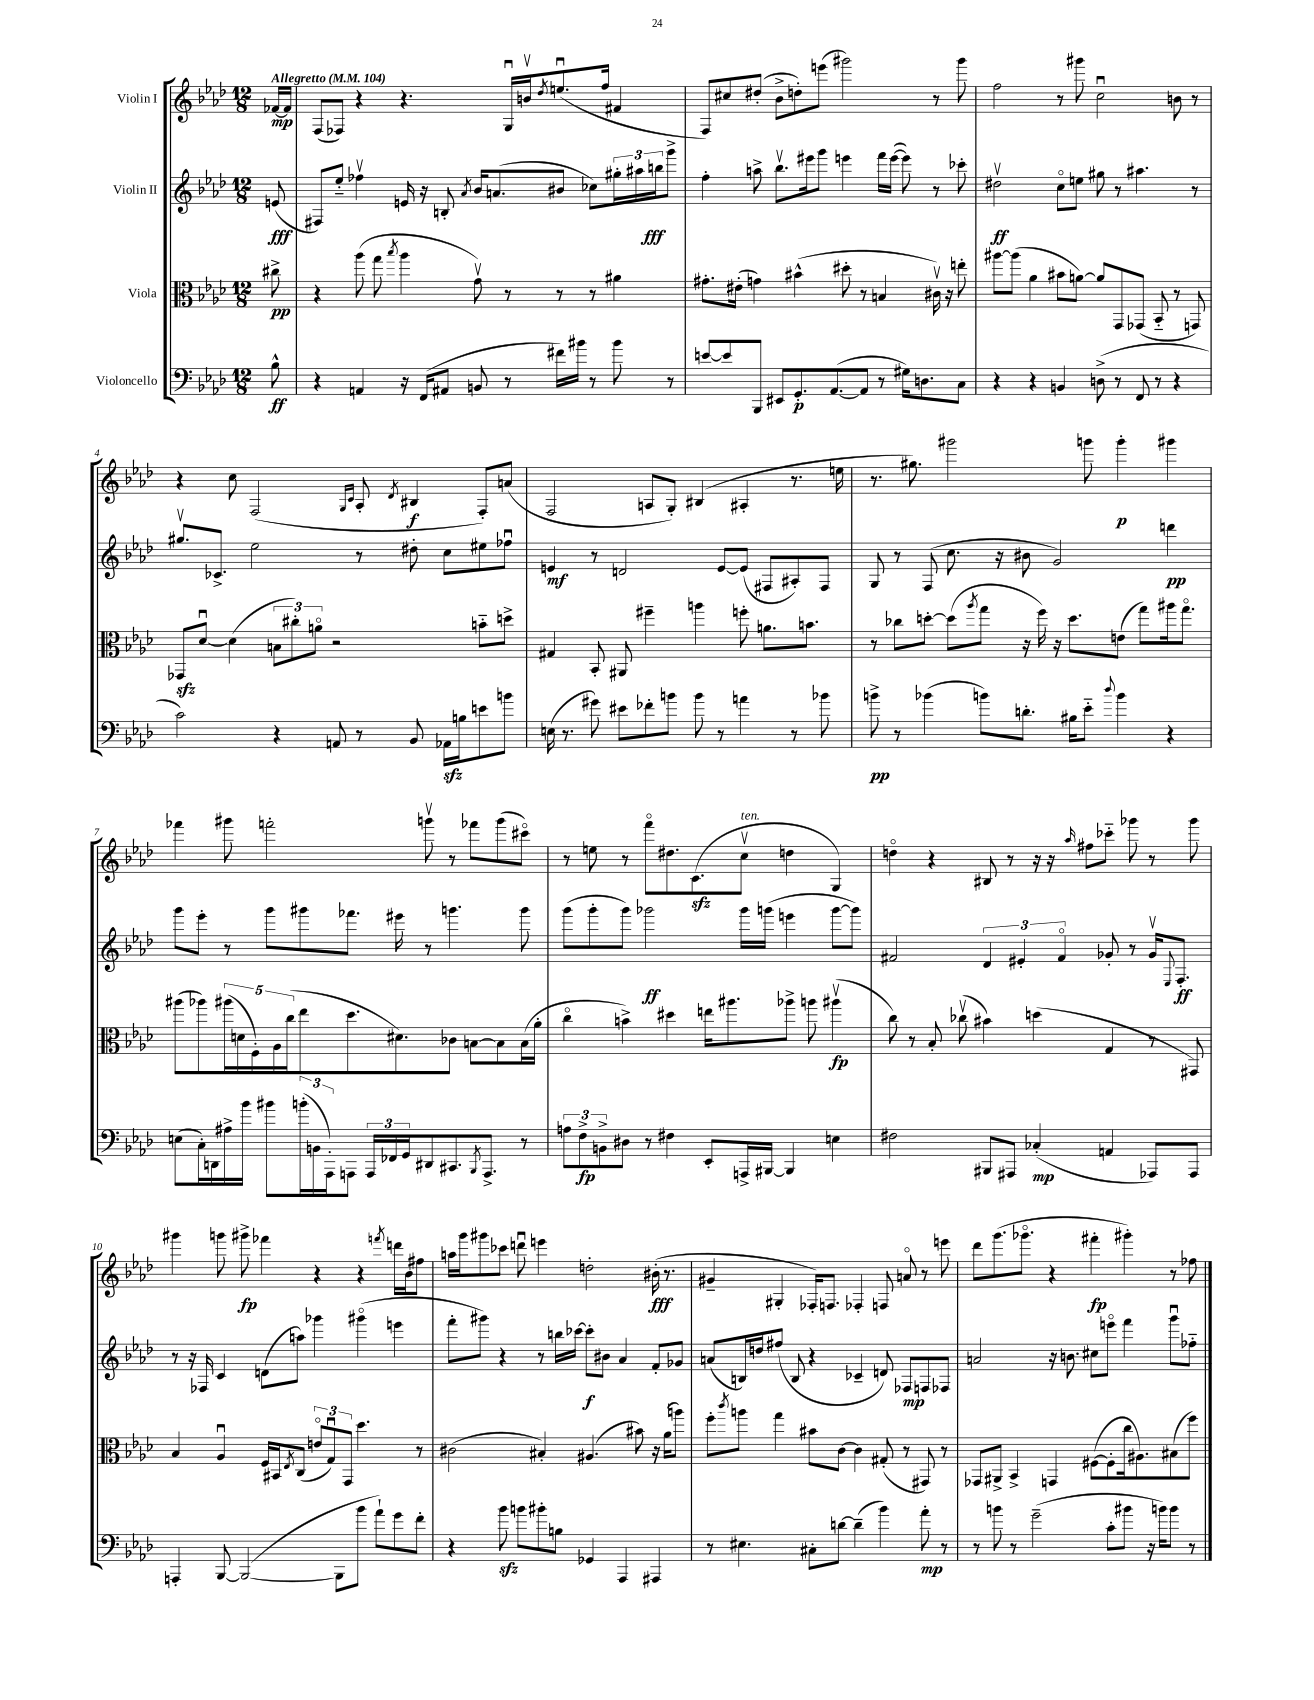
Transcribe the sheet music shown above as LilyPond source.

<<
\new StaffGroup <<
\new Staff = "s0" \with { instrumentName = "Violin I" } {
    \clef treble \key aes \major \numericTimeSignature \time 12/8 \partial 8 \tempo "Allegretto" 4 = 104
    fes'16~\mp fes'16 |
    f8( fes8) r4 r4. g16\downbow b'16\upbow \acciaccatura { des''8 } e''8.\downbow( f''16 fis'4 |
    f8) cis''8 dis''8-.( bes'8-> d''8-.) e'''8( gis'''2) r8 gis'''8 |
    f''2 r8 gis'''8 c''2\downbow b'8 r8 |
    r4 c''8 f2( \grace { g16 c'16 } aes8-. \acciaccatura { des'8 } bis4\f f8-.) a'8( |
    f2 a8 g8-.) bis4( ais4-. r8. e''16 |
    r8. gis''8.) gis'''2 g'''8 g'''4-.\p gis'''4 |
    fes'''4 gis'''8 f'''2-. g'''8\upbow r8 fes'''8 g'''8( cis'''8\flageolet) |
    r8 e''8 r8 f'''8\flageolet dis''8. c'8.\sfz( c''8\upbow^\markup { \italic "ten." } d''4 g4) |
    d''4\flageolet r4 bis8 r8 r16 r16 \grace { aes''16 } fis''8 ces'''8-_ ges'''8 r8 ges'''8 |
    gis'''4 g'''8 gis'''8->\fp fes'''4 r4 r4 \acciaccatura { f'''8 } d'''16 bes'16 fis''8 |
    a''16 g'''16 gis'''8 ces'''8 d'''8\downbow e'''4 d''2-. bis'16-.\fff( r8. |
    gis'4-- gis4-. fes16-.) f8. fes4-. f8 a'8\flageolet r8 e'''8 |
    des'''8 g'''8.( ges'''8.\flageolet r4 fis'''4-.\fp gis'''4-.) r8 fes''8 \bar "|." |
}
\new Staff = "s1" \with { instrumentName = "Violin II" } {
    \clef treble \key aes \major \numericTimeSignature \time 12/8 \partial 8
    e'8\fff( |
    fis8) ees''8-_ fes''4\upbow e'16 r16 b8-. \acciaccatura { aes'8 } bes'16 a'8.( bis'8 ces''8) \tuplet 3/2 { gis''16-. ais''16 b''16\fff } g'''8-> |
    f''4-. a''8-> bes''8.\upbow eis'''16 g'''8 e'''4 f'''16 e'''16~( e'''8) r8 ces'''8-. |
    dis''2\upbow\ff c''8\flageolet e''8 gis''8 r8 ais''4. r8 |
    gis''8.\upbow ces'8.-> ees''2 r8 dis''8-. c''8 eis''8 fes''8\downbow |
    e'4\mf r8 d'2 e'8~ e'8( fis8 ais8-.) fis8 |
    g8 r8 f8( c''8. r16 bis'8 g'2) d'''4\pp |
    g'''8 ees'''8-. r8 g'''8 gis'''8 fes'''8. eis'''16 r8 g'''4. g'''8 |
    g'''8( g'''8-. g'''8) ges'''2\ff ges'''16 g'''16( e'''4 g'''8~ g'''8) |
    fis'2 \tuplet 3/2 { des'4 eis'4-. fis'4\flageolet } ges'8-. r8 ges'16\upbow \appoggiatura { ees8 } f8.-.\ff |
    r8 r16 fes16 c'4 d'8( a''8) ges'''4 gis'''4\flageolet( e'''4 |
    f'''8-. gis'''8) r4 r8 b''16 ces'''16~ ces'''8-.\f bis'8 aes'4 f'8-. ges'8 |
    a'8( b16) d''16 fis''8( b8 r4 ces'4-- d'8) fes8\mp f8 fes8 |
    a'2 r16 b'8. cis''8 e'''8\flageolet f'''4 g'''8\downbow fes''8-_ \bar "|." |
}
\new Staff = "s2" \with { instrumentName = "Viola" } {
    \clef alto \key aes \major \numericTimeSignature \time 12/8 \partial 8
    cis''8->\pp |
    r4 aes''8( g''8 \acciaccatura { bes''8 } aes''4 g'8\upbow) r8 r8 r8 ais'4 |
    gis'8.-. eis'16-.( g'4) bis'4-^( dis''8-. r8 b4 cis'16\upbow) r16 e''8-. |
    ais''8~ ais''8( aes'4 bis'8 a'8~) a'8 g,8 ges,8( bes,8-_ r8 g,8) |
    ges,8\sfz des'8~\downbow des'4( \tuplet 3/2 { b8 cis''8-.) a'8\flageolet } r2 b'8-_ d''8-> |
    gis4 bes,8-. ais,8 fis''4-- a''4 f''8-. a'8. b'8. |
    r8 ces''8 d''8~-. d''8( \acciaccatura { aes''8 } g''8 r16 f''16) r16 d''8. e'8( g''8) ais''16 g''8.\flageolet |
    ais''8( aes''8) \tuplet 5/4 { ais''16( d'16 f16-.) aes16 c''16( } ees''8 des''8. dis'8.) ces'8 b8~ b8 b16( aes'16-. |
    c''4\flageolet b'4->) dis''4 e''16 ais''8. aes''8-> a''8 ais''4\upbow\fp( |
    c''8) r8 bes8-. ces''8\upbow( bis'4) d''4( g4 r8 gis,8) |
    bes4 aes4\downbow f16 bis,16 \acciaccatura { ees8 } c8( \tuplet 3/2 { e'8\flageolet g8\downbow) g,8 } des''4. r8 |
    cis'2( bis4-.) ais4.( bis'8) r16 aes'16( a''8) |
    f''8-. \acciaccatura { c'''8 } a''8 g''4 bis'8 c'8~ c'4 gis8-.( r8 gis,8) r8 |
    ges,8 ais,8-> bes,4-> g,4 fis8~( fis8-. c''16 ais8.) bis8( f''8) \bar "|." |
}
\new Staff = "s3" \with { instrumentName = "Violoncello" } {
    \clef bass \key aes \major \numericTimeSignature \time 12/8 \partial 8
    bes8-^\ff |
    r4 a,4 r16 f,16( ais,8 b,8 r8 fis'16) bis'16 r8 bis'8 r8 |
    e'8~ e'8 bes,,8 eis,8 g,8.-.\p aes,8.~( aes,8 r8 gis16) d8. c8 |
    r4 r4 b,4 d8->( r8 f,8 r8 r4 |
    c'2) r4 a,8 r8 bes,8 aes,16\sfz b16 e'8 b'8 |
    e16( r8. gis'8) eis'8 fes'8-. b'8 b'8 r8 a'4 r8 bes'8 |
    b'8->\pp r8 bes'4( b'8) d'8.-. bis16 ees'8-_ \appoggiatura { des''8 } b'4 r4 |
    e8( c16-.) d,16 ais16-> bes'16 bis'8 \tuplet 3/2 { b'16-.( b,16 aes,,16-.) } a,,8 \tuplet 3/2 { a,,16 fes,16 g,16 } dis,8 cis,8. \acciaccatura { bes,,8 } a,,8.-> r8 |
    \tuplet 3/2 { a8 f8->\fp b,8-> } dis8 r8 fis4 ees,8-. a,,16-> bis,,16~ bis,,4 e4 |
    fis2 bis,,8 ais,,8 ces4-.\mp( a,4 aes,,8) aes,,8 |
    a,,4-. bes,,8~ bes,,2~( bes,,8 bes'8 aes'8-!) g'8 f'8-. |
    r4 bes'8\sfz b'8 bis'8-. b8 ges,4 aes,,4 ais,,4 |
    r8 eis4. cis8-. d'8~ d'4--( bes'4) aes'8-.\mp r8 |
    r8 b'8 r8 g'2--( c'8-. bis'8 r16 b'16) b'8 r8 \bar "|." |
}
>>
>>
